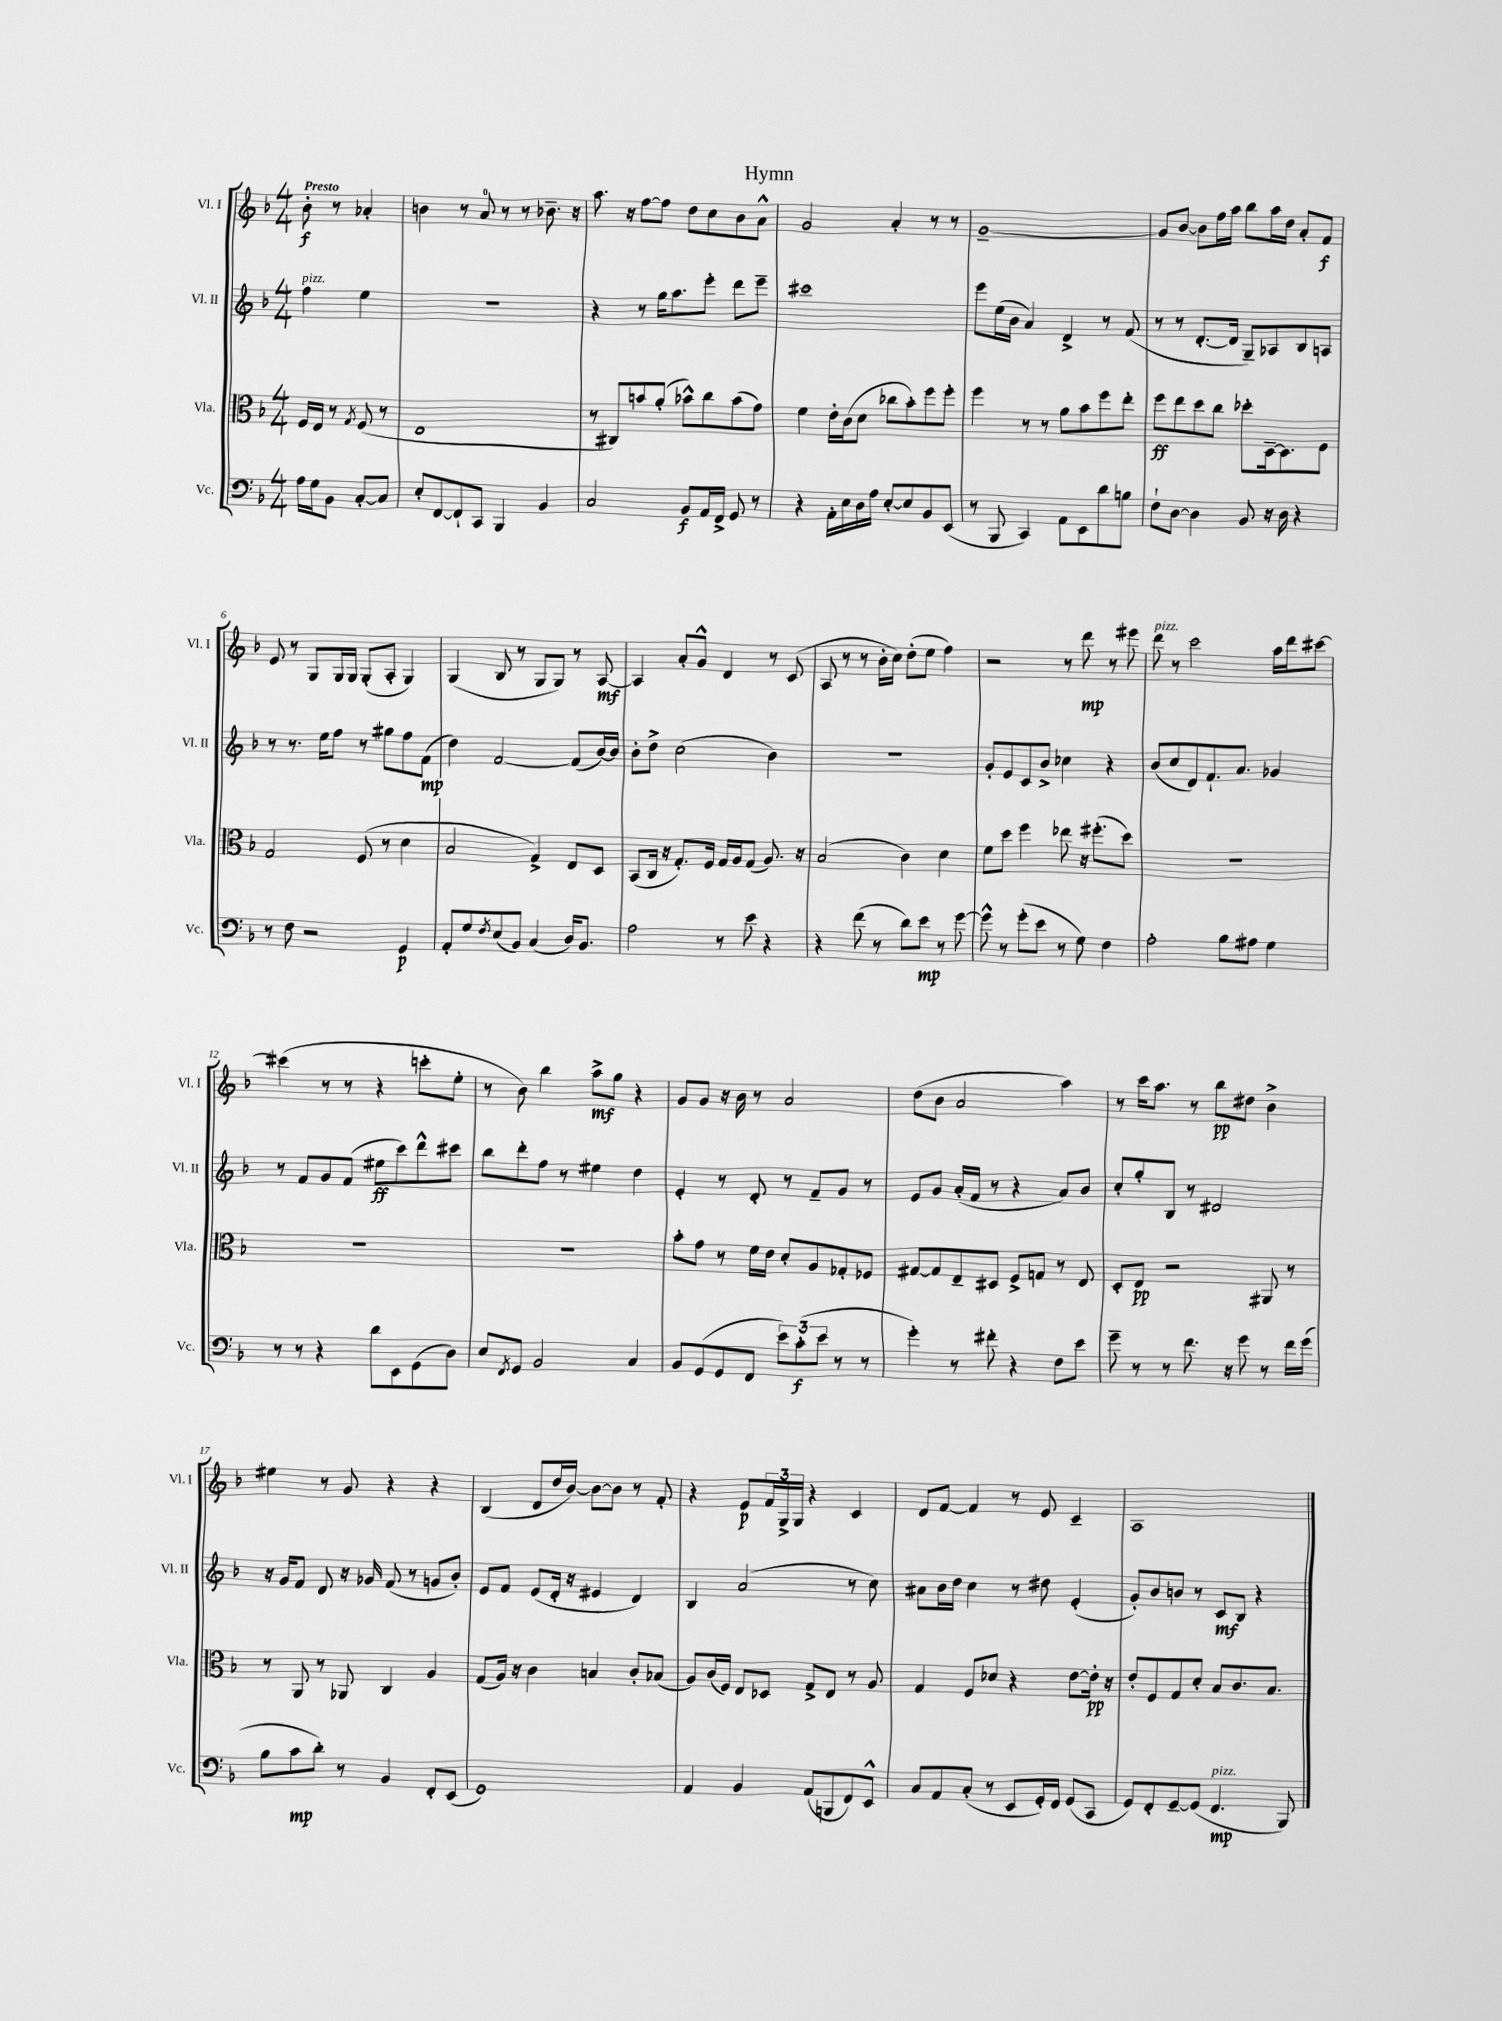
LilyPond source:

\header { title = "Hymn" }
<<
\new StaffGroup <<
\new Staff = "s0" \with { instrumentName = "Vl. I" shortInstrumentName = "Vl. I" } {
    \clef treble \key f \major \numericTimeSignature \time 4/4 \partial 2 \tempo "Presto"
    bes'8-.\f r8 aes'4-. |
    b'4 r8 a'8-0 r8 r8 bes'8.-- r16 |
    a''8. r16 f''8~ f''8 d''8 c''8 bes'8 a'8-^ |
    g'2 a'4-. r8 r8 |
    g'1~-- |
    g'8 bes'8~ bes'8 f''16 a''16 bes''8 a''16 d''16 a'8-. f'8\f |
    e'8 r8 g8 g16 g16 g8-.( a8-. g4) |
    g4( bes8 r8 g8 g8) r8 a8~\mf |
    a4 a'8-. g'8-^ d'4 r8 c'8( |
    a8 r8 r8 bes'16-. c''16) d''8-.( e''8 f''4) |
    r2 r8 d'''8\mp r8 eis'''8 |
    d'''8^\markup { \italic "pizz." } r8 c'''2 a''16 d'''16 cis'''8~ |
    cis'''4( r8 r8 r4 c'''8-. e''8-. |
    r8 bes'8) bes''4 a''8->\mf g''8 r4 |
    g'8 g'8 r16 bes'16 r8 a'2 |
    d''8( bes'8 a'2 a''4) |
    r8 c'''16 a''8. r8 bes''8\pp dis''8 bes'4-> |
    eis''4 r8 g'8 r4 r4 |
    bes4( d'8 d''16 bes'16~) bes'8~ bes'8 r8 f'8-. |
    r4 e'8\p \tuplet 3/2 { f'16 g16-> g16 } r4 c'4 |
    d'8 f'8~ f'4 r8 e'8 c'4-- |
    a1 \bar "|." |
}
\new Staff = "s1" \with { instrumentName = "Vl. II" shortInstrumentName = "Vl. II" } {
    \clef treble \key f \major \numericTimeSignature \time 4/4 \partial 2
    f''4^\markup { \italic "pizz." } e''4 |
    R1 |
    r4 r8 g''16 a''8. e'''8-. d'''8 e'''8-- |
    cis'''1 |
    e'''8 e''16( bes'16 a'4) d'4-> r8 f'8( |
    r8 r8 d'8.~-. d'16 g8--) aes8 bes8 a8 |
    r8 r8. e''16 f''8 r8 gis''8 f''8 f'8\mp( |
    d''4) f'2~ f'8( bes'16~) bes'16 |
    bes'8-. d''8-> c''2( bes'4) |
    R1 |
    g'8-. e'8 c'8 bes'8-> ces''4 r4 |
    bes'8( c''8 d'8) f'8.-! a'8. ges'4 |
    r8 f'8 g'8 f'8( eis''8\ff c'''8) d'''8-^ cis'''8 |
    bes''8 d'''8-. f''8 r8 eis''4 d''4 |
    e'4-. r8 d'8-. r8 f'8-- g'8 r8 |
    e'8 g'8 a'16-.( f'16 r8 r4 a'8) bes'8 |
    c''8-. g''8-. bes8 r8 dis'2 |
    r16 g'16 f'8 d'8 r16 ges'16 f'8( r8 g'8 bes'8-.) |
    e'8 f'8 e'8( d'16-. r16 eis'4 d'4) |
    bes4 a'2( r8 c''8) |
    ais'8 bes'16 d''16 c''4 r8 dis''8 e'4-.( |
    g'8-.) bes'8 b'8 r8 c'8\mf bes8 r4 \bar "|." |
}
\new Staff = "s2" \with { instrumentName = "Vla." shortInstrumentName = "Vla." } {
    \clef alto \key f \major \numericTimeSignature \time 4/4 \partial 2
    f16 e16 r8 \acciaccatura { g8 } f8( r8 |
    e1 |
    r8 cis8) b'8 a'8-.( bes'8-^) c''8 bes'8( g'8) |
    f'4 e'16-. c'16( d'8 ces''8 bes'8-.) f''8 f''8-. |
    f''4 r8 r8 a'8 bes'8 f''8 e''8-. |
    f''8\ff e''8 d''8 c''8 des''8-. d16~-- d8. f8 |
    g2 f8( r8 d'4 |
    bes2 g4->) e8 d8 |
    bes,8( c16 r16 g8.-.) f16 g16 a16 g8( a8.) r16 |
    bes2( c'4) d'4 |
    f'8 d''8 f''4 ees''8 r16 fis''8.-.( d''8) |
    R1 |
    R1 |
    R1 |
    bes'8-. g'8 r8 f'16 e'16 d'8-. a8 ges8-. fes8 |
    gis8~ gis8 e8-- dis8 f8-> g8 r8 e8 |
    d8-. e8\pp r2 ais,8 r8 |
    r8 a,8 r8 aes,8 c4 a4 |
    g8( a16) r16 c'4 b4 c'8-. bes8( |
    a8) c'16( f16) e8 des8 g8-> e8 r8 a8 |
    g4 f8 des'8 r4 e'8~ e'16-.\pp r16 |
    e'8-. f8 g8 d'8-. bes8 c'8. bes8. \bar "|." |
}
\new Staff = "s3" \with { instrumentName = "Vc." shortInstrumentName = "Vc." } {
    \clef bass \key f \major \numericTimeSignature \time 4/4 \partial 2
    a16 g16 bes,8 c8~-. c8 |
    e8-. f,8~ f,8-! c,8 bes,,4 bes,4 |
    c2 bes,8\f a,16 f,16-> g,8 r8 |
    r4 a,16-. e16 d16 a16 e8~-. e8 bes,8 e,8( |
    r8 bes,,8 c,4) a,8 e,8 d'8 b8 |
    f8-! d8~ d4 bes,8 r16 d16 r4 |
    r8 f8 r2 g,4\p |
    a,8-. g8 \acciaccatura { f8 } e8( bes,8) c4( d16) bes,8. |
    a2 r8 e'8 r4 |
    r4 f'8( r8 d'8) e'8\mp r8 g'8~ |
    g'8-^ r8 g'8-.( e'8 r8 g8) f4 |
    a2-. bes8 ais8 g4 |
    r8 r8 r4 d'8 e,8 g,8( d8) |
    e8 \acciaccatura { f,8 } g,8 bes,2 c4 |
    bes,8 g,8( g,8 f,8 \tuplet 3/2 { e'8) c'8-.\f( e'8 } r8 r8 |
    g'4-.) r8 fis'8-. r4 f8 e'8 |
    g'8-- r8 r8 f'8. r16 g'8 r8 f'16 g'16( |
    bes8 c'8\mp d'8-.) r8 bes,4 f,8-. e,8( |
    g,1) |
    a,4 bes,4 a,8( b,,8 f,8) e,8-^ |
    c8 a,8 c8-.( r8 e,8 g,16-.) f,16 g,8( c,8 |
    g,8) f,8-. g,8~-- g,8( f,4.\mp^\markup { \italic "pizz." } bes,,8) \bar "|." |
}
>>
>>
